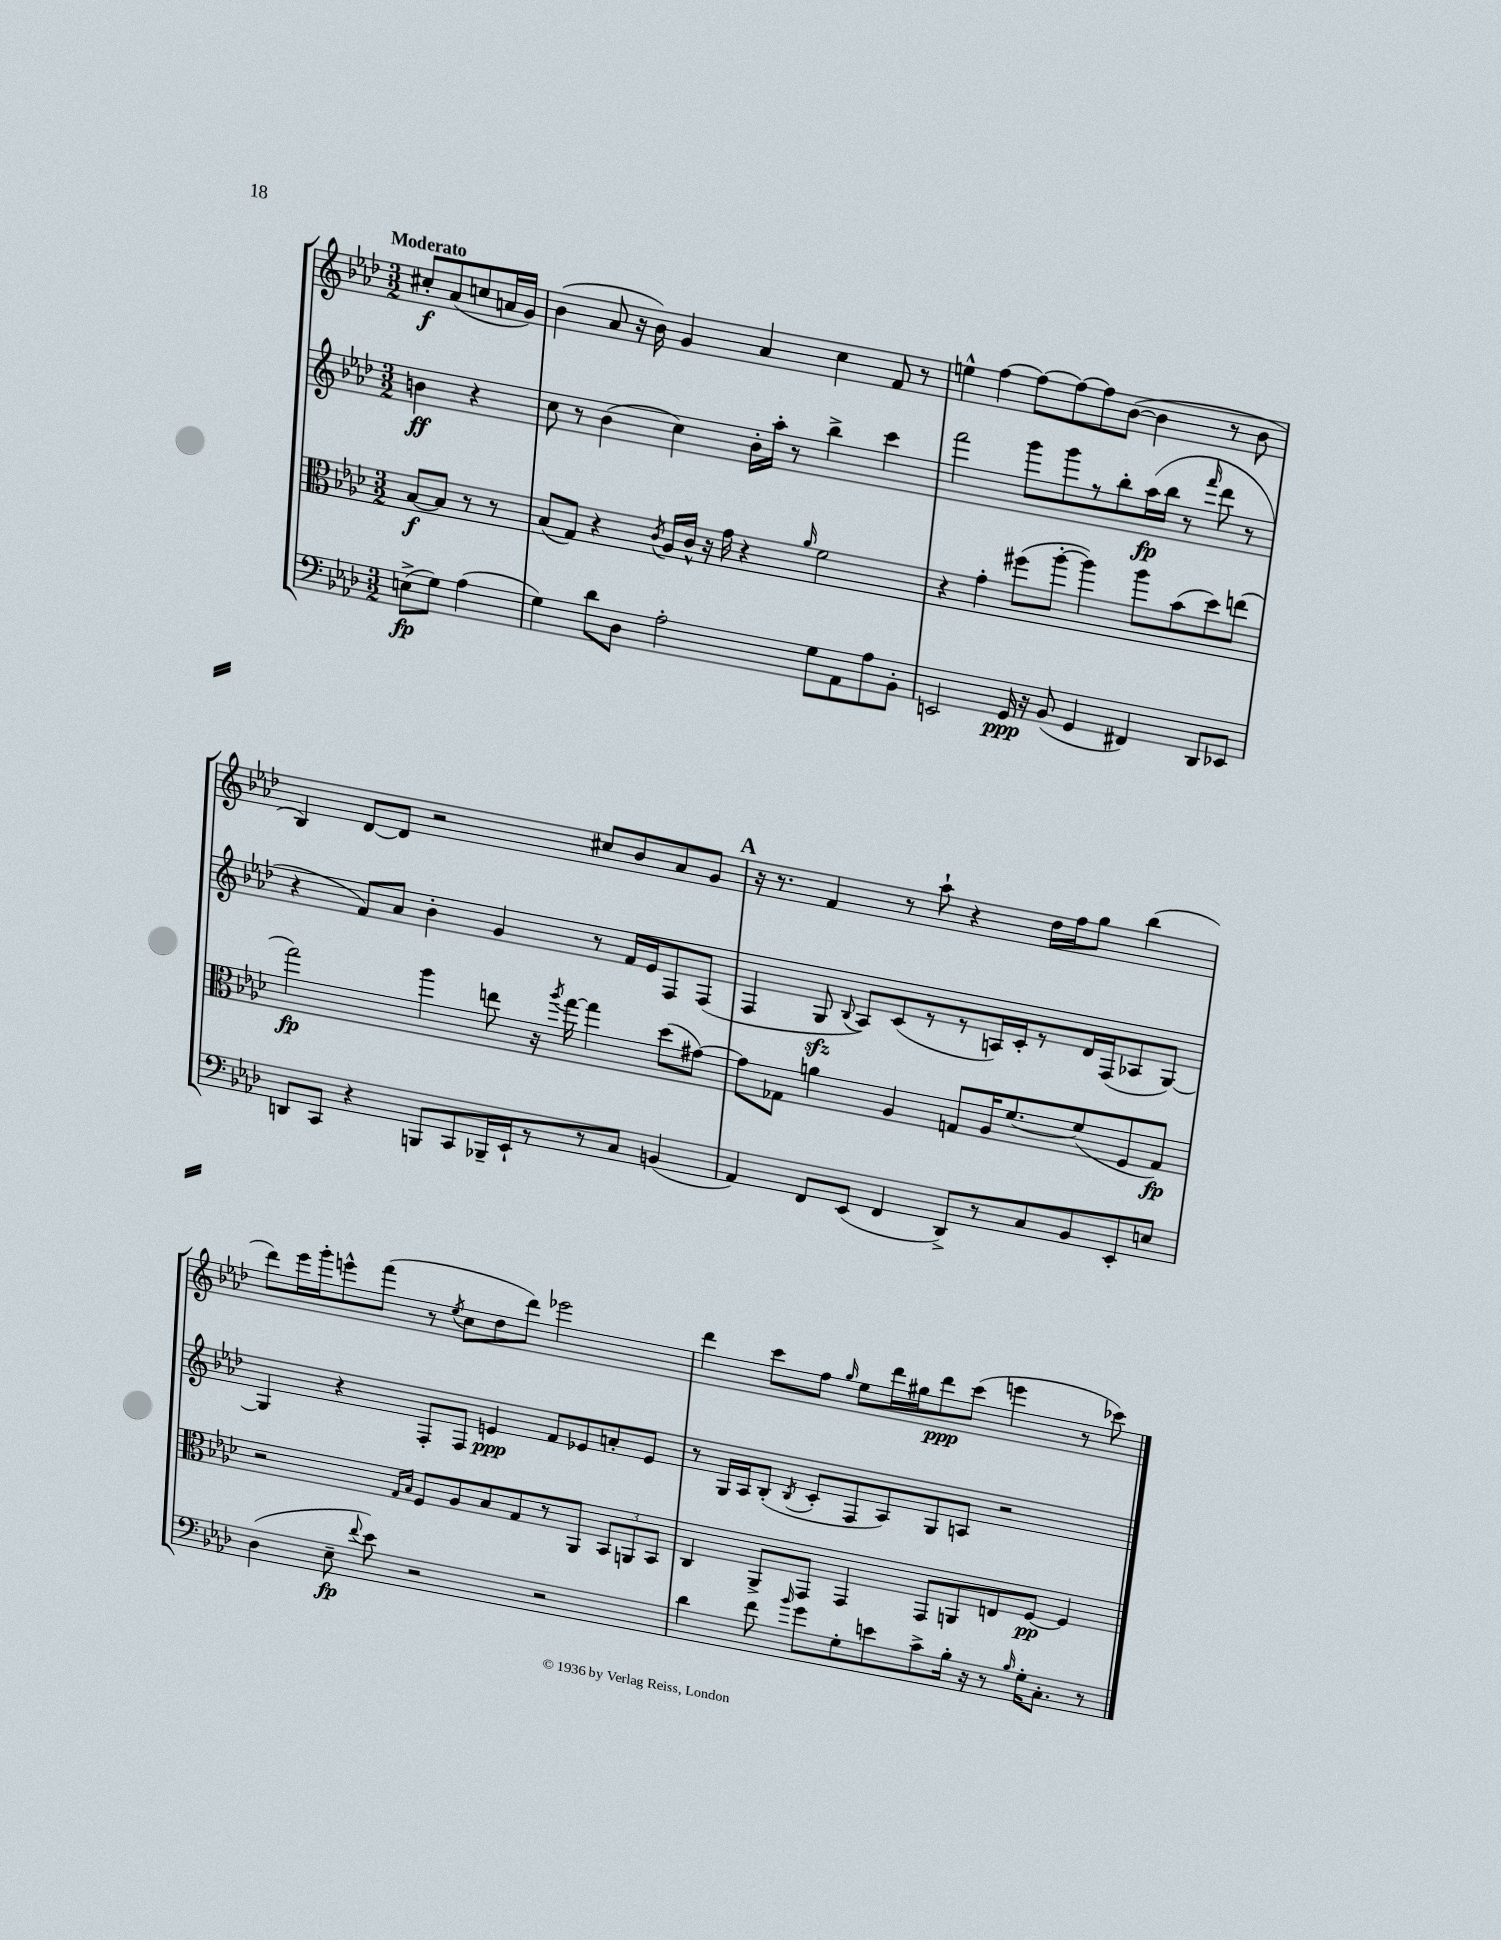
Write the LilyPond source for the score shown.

<<
\new StaffGroup <<
\new Staff = "s0" {
    \clef treble \key aes \major \numericTimeSignature \time 3/2 \partial 2 \tempo "Moderato"
    \autoBeamOff cis''8[-.\f aes'8( c''8 a'16 g'16]) |
    bes'4( aes'8 r16 bes'16) g'4 aes'4 c''4 f'8 r8 |
    e''4-^ f''4~ f''8[~ f''8~ f''8 bes'8]~( bes'4 r8 bes'8 |
    bes4) des'8[~ des'8] r2 cis''8[ bes'8 aes'8 g'8] |
    \mark \markup { \bold "A" } r16 r8. f'4 r8 aes''8-! r4 des''16[ f''16 g''8] bes''4( |
    des'''8[) ees'''16 g'''16-. e'''8-^ f'''8]( r8 \acciaccatura { ees''8 } c''8[ des''8 des'''8]) ees'''2 |
    des'''4 c'''8[ f''8] \grace { g''16 } ees''8[ des'''16 gis''16 des'''8\ppp c'''8]( e'''4 r8 ces'''8) \bar "|." |
}
\new Staff = "s1" {
    \clef treble \key aes \major \numericTimeSignature \time 3/2 \partial 2
    \autoBeamOff b'4\ff r4 |
    c''8 r8 bes'4( c''4) bes'16[-. aes''16]-. r8 bes''4-> c'''4 |
    f'''2 g'''8[ g'''8 r8 bes''8-. aes''16\fp( bes''16] r8 \grace { f'''16 } des'''8 r8 |
    r4 f'8[) aes'8] bes'4-. g'4 r8 f'16[ ees'16 f8 f8]( |
    \mark \markup { \bold "A" } f4 g8\sfz \appoggiatura { bes8 } aes8[) c'8( r8 r8 a16) c'16-. r8 des'16 f16( aes8 g8]~) |
    g4 r4 f8[-. f8] e'4\ppp f'8[ ees'8 a'8-. ees'8] |
    r8 g16[ aes16 bes8]-.( \acciaccatura { bes8 } c'8[-. f8 aes8) g8 a8] r2 \bar "|." |
}
\new Staff = "s2" {
    \clef alto \key aes \major \numericTimeSignature \time 3/2 \partial 2
    \autoBeamOff bes8[~\f bes8] r8 r8 |
    bes8[( g8]) r4 \acciaccatura { c'8 } aes16[ c'16]-^ r16 g'16 r4 \grace { aes'16 } f'2 |
    r4 g'4-. fis''8[( aes''8]~-. aes''4) aes''8[ bes'8( des''8) e''8]( |
    g''2\fp) aes''4 e''8 r16 \acciaccatura { aes''8 } g''16~ g''4 des''8[( gis'8]~) |
    \mark \markup { \bold "A" } gis'8[ ges8] a'4 aes4 g8[ aes16 f'8.~ f'8( f8 g8]\fp) |
    r2 \grace { g16[ bes16] } f8[ aes8 bes8 g8 r8 aes,8] \tuplet 3/2 { bes,8[ a,8 bes,8] } |
    c4 aes,8[-> g,8] g,4 g,8[ a,8 e8 f8]~\pp f4 \bar "|." |
}
\new Staff = "s3" {
    \clef bass \key aes \major \numericTimeSignature \time 3/2 \partial 2
    \autoBeamOff e8[->\fp( g8]) aes4( |
    g4) des'8[ des8] aes2-. g8[ aes,8 aes8 bes,8]-. |
    e,2 g,16\ppp r16 bes,8( g,4 fis,4) des,8[ ees,8] |
    d,8[ c,8] r4 b,,8[ c,8 bes,,16-- ees,16-! r8 r8 c8] b,4( |
    \mark \markup { \bold "A" } aes,4) f,8[ ees,8]( f,4 des,8[->) r8 c8 bes,8 ees,8-. e8] |
    des4( ees8--\fp \appoggiatura { f'8 } ees'8) r2 r2 |
    des'4 f'8 \grace { bes'16 } g'8[ g8-. e'8 c'8-> bes16]-. r16 r8 \grace { bes16 } g16[-. c8.]-. r8 \bar "|." |
}
>>
>>
\layout { \context { \Score \remove "Bar_number_engraver" } }
